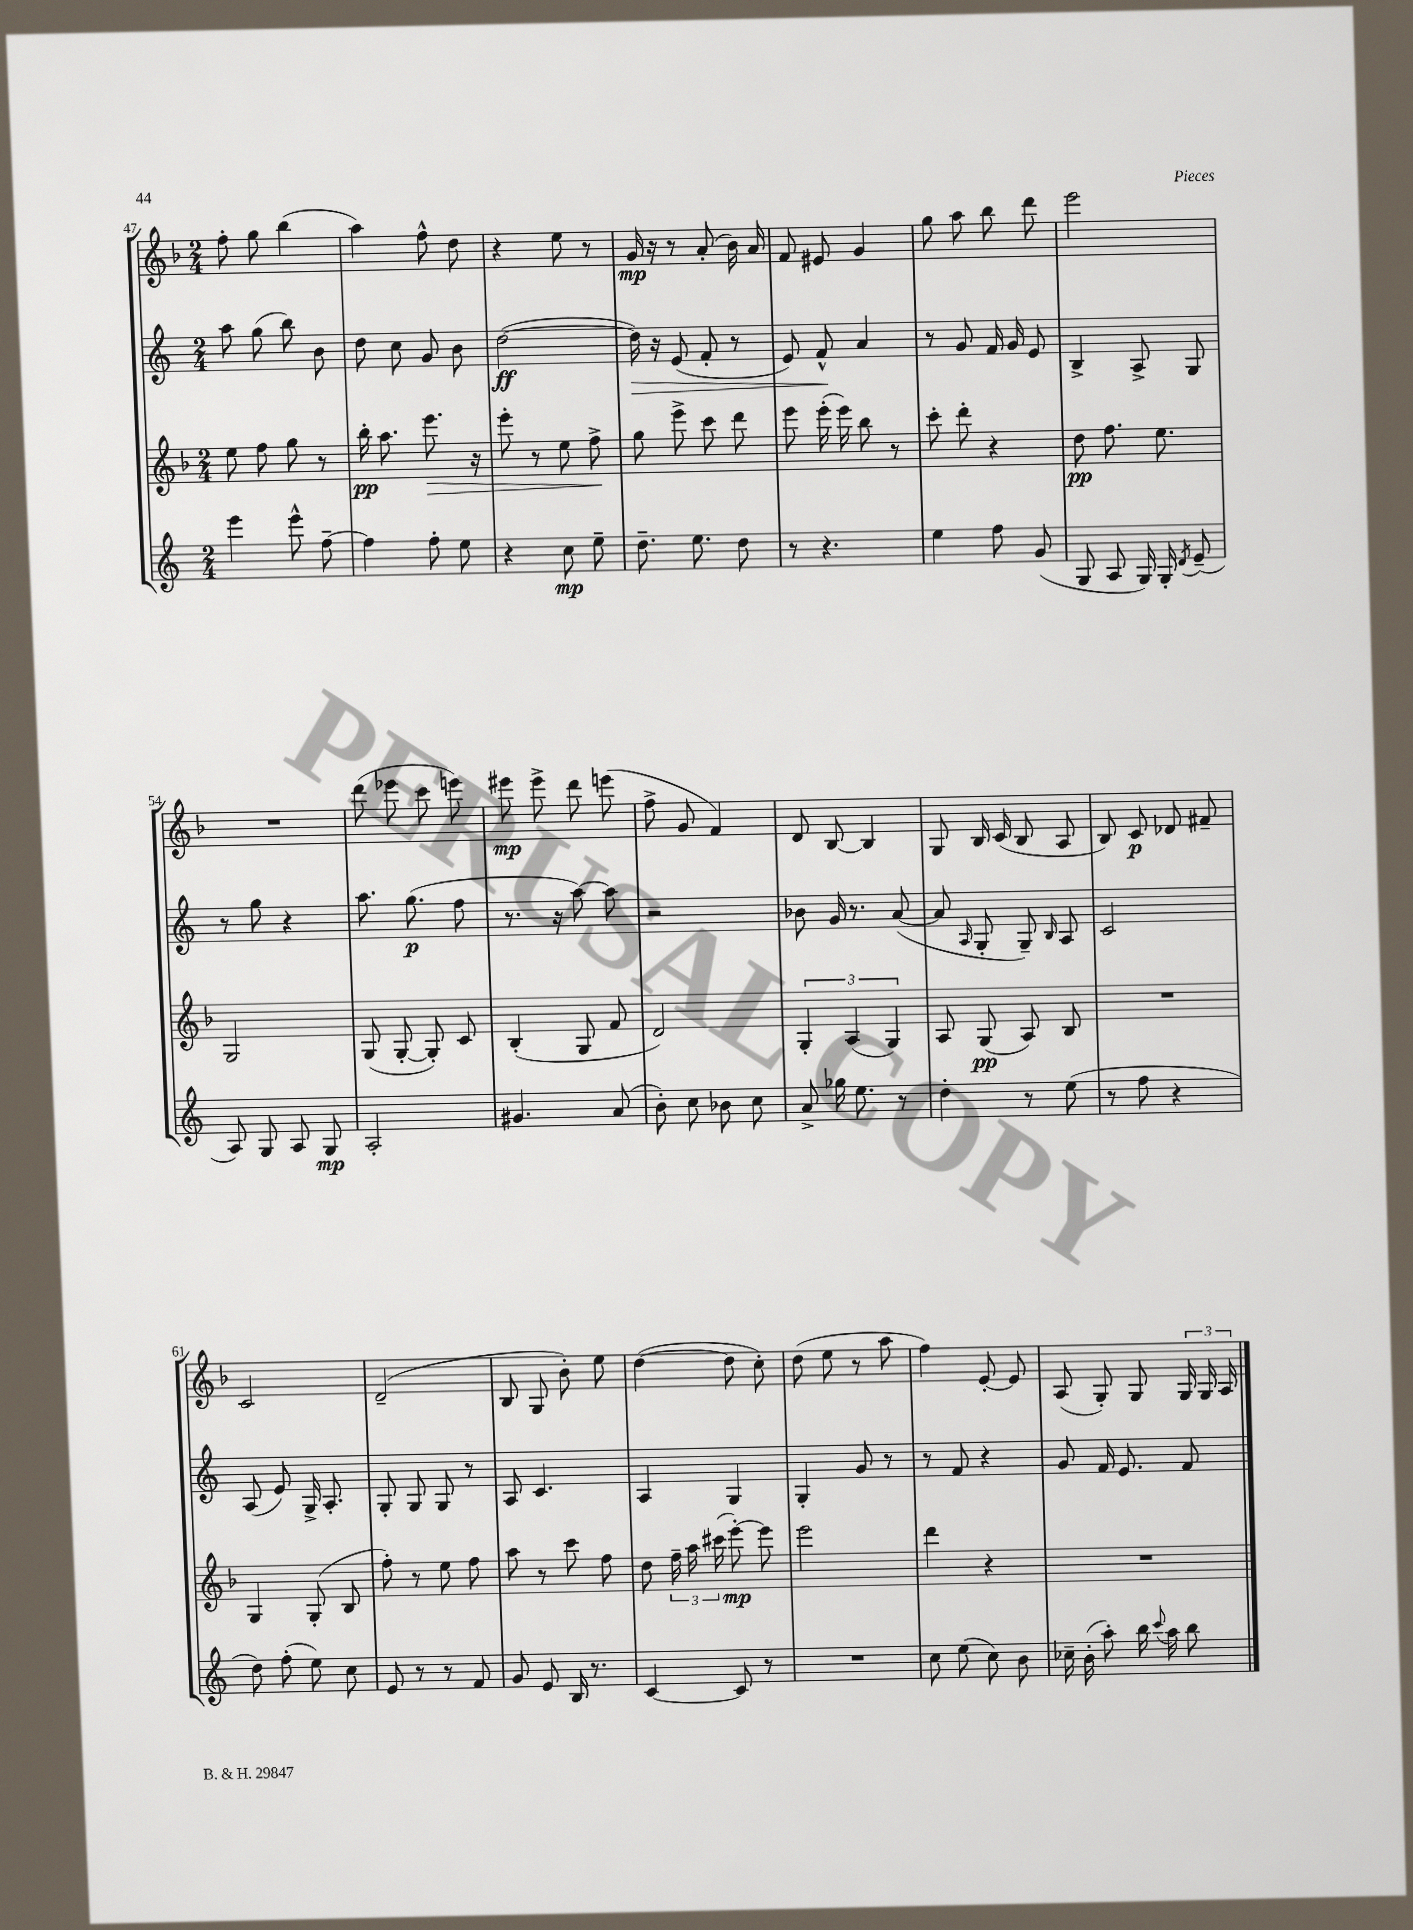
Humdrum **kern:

**kern	**kern	**kern	**kern
*staff4	*staff3	*staff2	*staff1
*clefG2	*clefG2	*clefG2	*clefG2
*k[]	*k[b-]	*k[]	*k[b-]
*M2/4	*M2/4	*M2/4	*M2/4
4eee\	8ee\	8aa\	8ff'\
.	8ff\	(8gg\	8gg\
8eee^^\	8gg\	8bb\)	(4bb-\
[8ff~\	8r	8b\	.
=	=	=	=
4ff\]	16bb-'\	8dd\	4aa\)
.	8.aa\	.	.
.	.	8cc\	.
8ff'\	8.eee\	8g/	8ff^^\
8ee\	.	8b\	8dd\
.	16r	.	.
=	=	=	=
4r	8eee'\	([2dd\	4r
.	8r	.	.
8cc\	8ee\	.	8ee\
8ee~\	8ff^\	.	8r
=	=	=	=
8.dd~\	8gg\	16dd\])	16g/
.	.	16r	16r
.	8eee^\	(8e/	8r
8.ee\	.	.	.
.	8ccc\	8f'/	(8a'/
8dd\	8ddd\	8r	16b-\)
.	.	.	16a/
=	=	=	=
8r	8eee\	8e/)	8f/
4.r	(16eee'\	8f^^/	8e#/
.	16eee\)	.	.
.	8bb-\	4a/	4g/
.	8r	.	.
=	=	=	=
4ee\	8ccc'\	8r	8gg\
.	8ddd'\	8g/	8aa\
8ff\	4r	16f/	8bb-\
.	.	16g/	.
(8g/	.	8e/	8ddd\
=	=	=	=
8G/	8dd\	4B^/	2eee\
8A/	8.ff\	.	.
16G/)	.	8A^/	.
16G'/	8.ee\	.	.
8qd/	.	.	.
(8e~/	.	8G/	.
=	=	=	=
8A/)	2G/	8r	2r
8G/	.	8gg\	.
8A/	.	4r	.
8G/	.	.	.
=	=	=	=
2A'/	(8G/	8.aa\	(8ddd\
.	[8G'/	.	8eee-\
.	.	(8.gg\	.
.	8G'/])	.	8ccc\
.	8c/	8ff\	8eee\)
=	=	=	=
4.g#/	(4B-'/	8.r	8eee#\
.	.	.	8eee#^\
.	.	16r	.
.	8G/	[8aa\)	8ddd\
(8a/	8f/	8aa\]	(8eee\
=	=	=	=
8b'\)	2d/)	2r	8ff^\
8cc\	.	.	8g/
8b-\	.	.	4f/)
8cc\	.	.	.
=	=	=	=
8a^/	6G'/	8b-\	8d/
16gg-\	.	16g/	[8B-/
.	(6A/	.	.
8.ee\	.	8.r	.
.	.	.	4B-/]
.	6G/)	.	.
8r	.	([8a/	.
=	=	=	=
4dd'\	8A/	8a/]	8G/
.	.	16qqA/	.
.	(8G/	8G'/	16B-/
.	.	.	(16c/
8r	8A/)	8G~/)	8B-/
.	.	16qqB/	.
(8ee\	8B-/	8A/	8A/
=	=	=	=
8r	2r	2c/	8B-/)
8ff\	.	.	8c/
4r	.	.	8d-/
.	.	.	8f#~/
=	=	=	=
8dd\)	4G/	(8A/	2c/
(8ff'\	.	8e/)	.
8ee\)	(8G'/	16G^/	.
.	.	8.A'/	.
8cc\	8B-/	.	.
=	=	=	=
8e/	8ff'\)	8G'/	(2d~/
8r	8r	8G/	.
8r	8ee\	8G/	.
8f/	8ff\	8r	.
=	=	=	=
8g/	8aa\	8A/	8B-/
8e/	8r	4.c/	8G/
16B/	8ccc\	.	8b-'\)
8.r	.	.	.
.	8ff\	.	8ee\
=	=	=	=
[4c/	8dd\	4A/	([4dd\
.	24ff~\	.	.
.	24aa\	.	.
.	(24ccc#\	.	.
8c/]	[8eee'\)	4G/	8dd\]
8r	8eee\]	.	8cc'\)
=	=	=	=
2r	2eee\	4G'/	(8dd\
.	.	.	8ee\
.	.	8g/	8r
.	.	8r	8aa\
=	=	=	=
8cc\	4ddd\	8r	4ff\)
(8ee\	.	8f/	.
8cc\)	4r	4r	[8e'/
8b\	.	.	8e/]
=	=	=	=
16cc-~\	2r	8g/	(8A/
(16b'\	.	.	.
8aa'\)	.	16f/	8G'/)
.	.	8.e/	.
16bb\	.	.	8G/
8qqccc/	.	.	.
16aa\	.	.	.
8bb\	.	8f/	24G/
.	.	.	24G/
.	.	.	24A/
==	==	==	==
*-	*-	*-	*-
